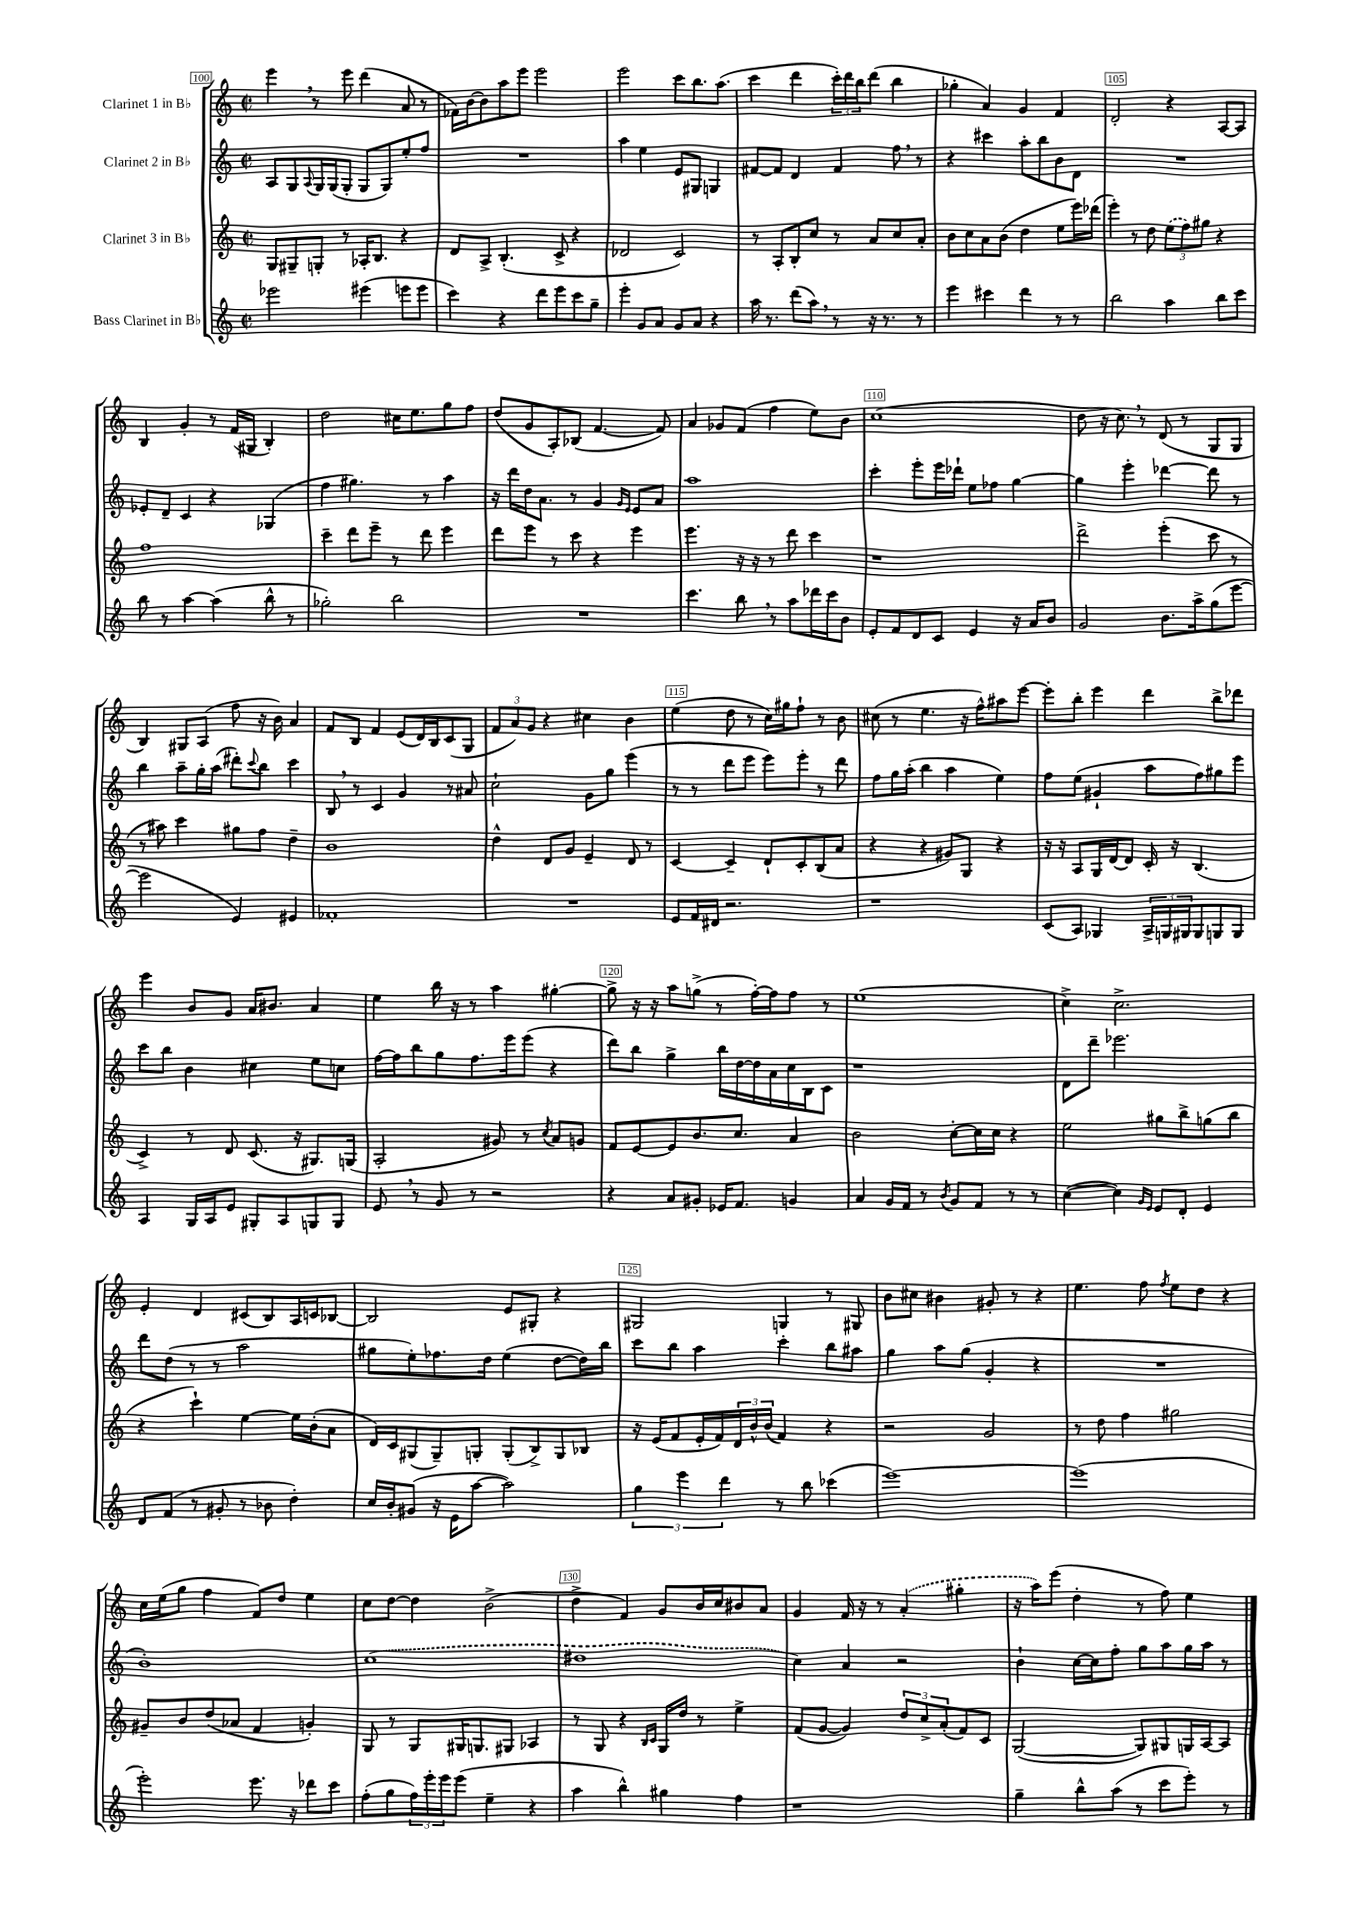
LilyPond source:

<<
\new StaffGroup <<
\new Staff = "s0" \with { instrumentName = "Clarinet 1 in Bb" } {
    \clef treble \key c \major \defaultTimeSignature \time 2/2
    e'''4 \breathe r8 e'''8 d'''4( a'8 r8 |
    fes'16) b'16~ b'8 a''8 e'''8 e'''2 |
    e'''2 c'''8 b''8. a''8.( |
    c'''4 d'''4 \tuplet 3/2 { c'''16-.) d'''16 b''16 } d'''8( b''4 |
    ges''4-. a'4) g'4 f'4 |
    d'2-. r4 a8~ a8 |
    b4 g'4-. r8 f'16( gis16 b4-.) |
    d''2 cis''16 e''8. g''8 f''8 |
    d''8( g'8 a8-.) bes8( f'4.~ f'8) |
    a'4 ges'8 f'8( f''4 e''8) b'8 |
    c''1( |
    d''8 r16 c''8.) \breathe r8 d'8( r8 g8 g8 |
    b4) gis8 a8( f''8 r16 b'16) a'4 |
    f'8 b8 f'4 e'8( d'16) b16 c'8( g8 |
    \tuplet 3/2 { f'8 a'8) g'8 } r4 cis''4 b'4 |
    e''4( d''8 r8 c''16) gis''16 f''8-! r8 b'8 |
    cis''8( r8 e''4. r16 f''16-^) ais''8 e'''8~ |
    e'''8-. b''8-. e'''4 d'''4 b''8-> des'''8 |
    e'''4 b'8 g'8 a'16 bis'8. a'4 |
    e''4 b''16 r16 r8 a''4 gis''4~-. |
    gis''8-> r16 r16 a''8 g''8->( r8 f''16~-.) f''16 f''8 r8 |
    e''1( |
    c''4->) c''2.-> |
    e'4-. d'4 cis'8( b8) a16 c'16 bes8~ |
    bes2 e'8 gis8-. r4 |
    gis2 g4 r8 gis8 |
    b'8 cis''8 bis'4 gis'8-. r8 r4 |
    e''4. f''8 \acciaccatura { f''8 } e''8 d''8 r4 |
    c''16 e''16( g''8 f''4 f'8) d''8 e''4 |
    c''8 d''8~ d''4 b'2->( |
    d''4-> f'4) g'8 b'16 c''16 bis'8 a'8 |
    g'4 f'16 r16 r8 \once \slurDashed a'4-.( gis''4-. |
    r16 a''16) e'''8( d''4-. r8 f''8) e''4 \bar "|." |
}
\new Staff = "s1" \with { instrumentName = "Clarinet 2 in Bb" } {
    \clef treble \key c \major \defaultTimeSignature \time 2/2
    a8 g8 \appoggiatura { a8 } g16 g16( g8-. g8 g8) e''8-. f''8 |
    R1 |
    a''4 e''4 e'8 gis8 g4 |
    fis'8~ fis'8 d'4 fis'4 f''8 \breathe r8 |
    r4 cis'''4 a''8-. b''8 b'8 d'8 |
    R1 |
    ees'8-. d'8-- c'4 r4 ges4( |
    f''4 gis''4.) r8 a''4 |
    r16 d'''16 d''16 a'8. r8 g'4 \grace { g'16 e'16 } e'8 a'8 |
    a''1 |
    c'''4-. e'''8-. e'''16 des'''16-! e''8 fes''8 g''4~ |
    g''4 e'''4-. des'''4~ des'''8 r8 |
    b''4 a''8-- g''16-. a''16( dis'''8-.) \appoggiatura { c'''8 } b''8 c'''4 |
    b8 \breathe r8 c'4 g'4 r8 ais'8 |
    c''2-! g'8 g''8 e'''4( |
    r8 r8 d'''8 e'''8 e'''8) e'''8-. r8 d'''8 |
    f''8 g''16 a''16-.( b''4 a''4 e''4) |
    f''8 e''8( gis'4-! a''8 f''8) gis''8 e'''8 |
    c'''8 b''8 b'4 cis''4 e''8 c''8 |
    f''16~ f''16 b''8 g''8 f''8. e'''16 e'''8( r4 |
    d'''8) b''8 g''4-> b''16 d''16~ d''16 a'16 c''16 b16 c'8 |
    r1 |
    d'8 d'''8-- ees'''2. |
    d'''8 d''8( r8 r8 a''2 |
    gis''8 e''8-.) fes''8. d''16 e''4( d''8~ d''16) b''16 |
    c'''8 b''8 a''4 c'''4-. b''8 ais''8 |
    g''4 a''8 g''8( g'4-. r4 |
    R1 |
    b'1-.) |
    \once \slurDashed c''1( |
    dis''1 |
    c''4) a'4 r2 |
    b'4-! c''16~ c''16 f''8-. g''8 a''8 g''16 a''16 r8 \bar "|." |
}
\new Staff = "s2" \with { instrumentName = "Clarinet 3 in Bb" } {
    \clef treble \key c \major \defaultTimeSignature \time 2/2
    g8 gis8-- g8-. r8 aes16-. b8. r4 |
    d'8 a8-> b4.-.( c'8-> r4 |
    des'2 c'2) |
    r8 a8-. b8-. c''8 r8 a'8 c''8 a'8-. |
    b'8 c''8 a'8 b'8( d''4 e''8 e'''16) des'''16( |
    e'''4-.) r8 d''8 \tuplet 3/2 { \once \slurDashed e''8( f''8) gis''8 } r4 |
    f''1 |
    c'''4-- d'''8 e'''8-- r8 d'''8 e'''4 |
    d'''8 e'''8 r8 c'''8 r4 e'''4 |
    e'''4. r16 r16 r8 d'''8 c'''4 |
    r1 |
    d'''2-> e'''4-.( c'''8 r8 |
    r8 ais''8) c'''4 gis''8 f''8 d''4-- |
    b'1 |
    d''4-^ d'8 g'8 e'4-- d'8 r8 |
    c'4~ c'4-- d'8-! c'8-. b8( a'8 |
    r4 r4 gis'8) g8 r4 |
    r16 r16 a8 g16 d'16~ d'8 c'16-. r16 b4.( |
    c'4->) r8 d'8 c'8.( r16 gis8.) g16( |
    a2-. gis'8) r8 \acciaccatura { c''8 } a'8 g'8 |
    f'8 e'8~ e'8 b'8. c''8. a'4 |
    b'2 c''8~-. c''16 c''16 r4 |
    e''2 gis''8 b''8-> g''8( b''8 |
    r4 c'''4-!) e''4~ e''16 b'16-.( a'8 |
    d'16) c'16 gis8( gis8--) g8-. g8-.( b8->) g8 bes8 |
    r16 e'16( f'8 e'16-. f'16) \tuplet 3/2 { d'16 b'16-^ b'16( } f'4) r4 |
    r2 g'2 |
    r8 d''8 f''4 gis''2 |
    gis'8-- b'8 d''8( aes'8 f'4 g'4-.) |
    g8 r8 g8 gis16 g8. gis8 aes4 |
    r8 g8 r4 \grace { b16 c'16 } g16 d''16 r8 e''4-> |
    f'8( g'8~ g'4) \tuplet 3/2 { d''8 c''8-> a'8-.( } f'8) c'8 |
    g2~( g8) gis8 g16 a16~ a8 \bar "|." |
}
\new Staff = "s3" \with { instrumentName = "Bass Clarinet in Bb" } {
    \clef treble \key c \major \defaultTimeSignature \time 2/2
    ees'''2 eis'''4( e'''8 e'''8 |
    c'''4) r4 d'''8 e'''8 c'''8 g''8-- |
    e'''4-. g'8 a'8 g'8 a'8 r4 |
    a''16 r8. d'''8( a''8) \breathe r8 r16 r8. r8 |
    e'''4 cis'''4 d'''4 r8 r8 |
    b''2 a''4 b''8 c'''8 |
    b''8 r8 a''4~ a''4( b''8-^ r8 |
    ges''2-.) b''2 |
    R1 |
    c'''4. b''8 \breathe r8 a''8 des'''16 c'''16 b'8 |
    e'8-. f'8 d'8 c'8 e'4 r16 a'16 b'8 |
    g'2 b'8. a''16-> g''8( e'''8~ |
    e'''2 e'4) eis'4 |
    fes'1-. |
    R1 |
    e'8 f'16 dis'16 r2. |
    r1 |
    c'8( a8) ges4 \tuplet 3/2 { a16-> g16 gis16 } gis8 g8 g8 |
    a4 g16 a16 e'8 gis8-. a8 g8 g8 |
    e'8 \breathe r8 g'8 r8 r2 |
    r4 a'8 gis'8-. ees'16 f'8. g'4 |
    a'4 g'16 f'16 r8 \acciaccatura { b'8 } g'8 f'8 r8 r8 |
    c''4~( c''4) \grace { g'16 e'16 } e'8 d'8-. e'4 |
    d'8 f'8( r8 gis'8-. r8 bes'8 d''4-.) |
    c''16 b'16-. gis'8( r16 e'16 a''8~ a''2) |
    \tuplet 3/2 { g''4 e'''4 d'''4 } r8 b''8 ces'''4( |
    e'''1~) |
    e'''1( |
    e'''2-.) e'''8. r16 des'''8 c'''8 |
    f''8-.( g''8 \tuplet 3/2 { f''16) e'''16-. e'''16 } e'''8( e''4-- r4 |
    a''4 b''4-^) gis''4 f''4 |
    r1 |
    g''4-- b''8-^ a''8( r8 c'''8 e'''8-.) r8 \bar "|." |
}
>>
>>
\layout { \context { \Score currentBarNumber = #100 \override BarNumber.break-visibility = ##(#f #t #t) barNumberVisibility = #(every-nth-bar-number-visible 5) \override BarNumber.stencil = #(make-stencil-boxer 0.1 0.3 ly:text-interface::print) } }
